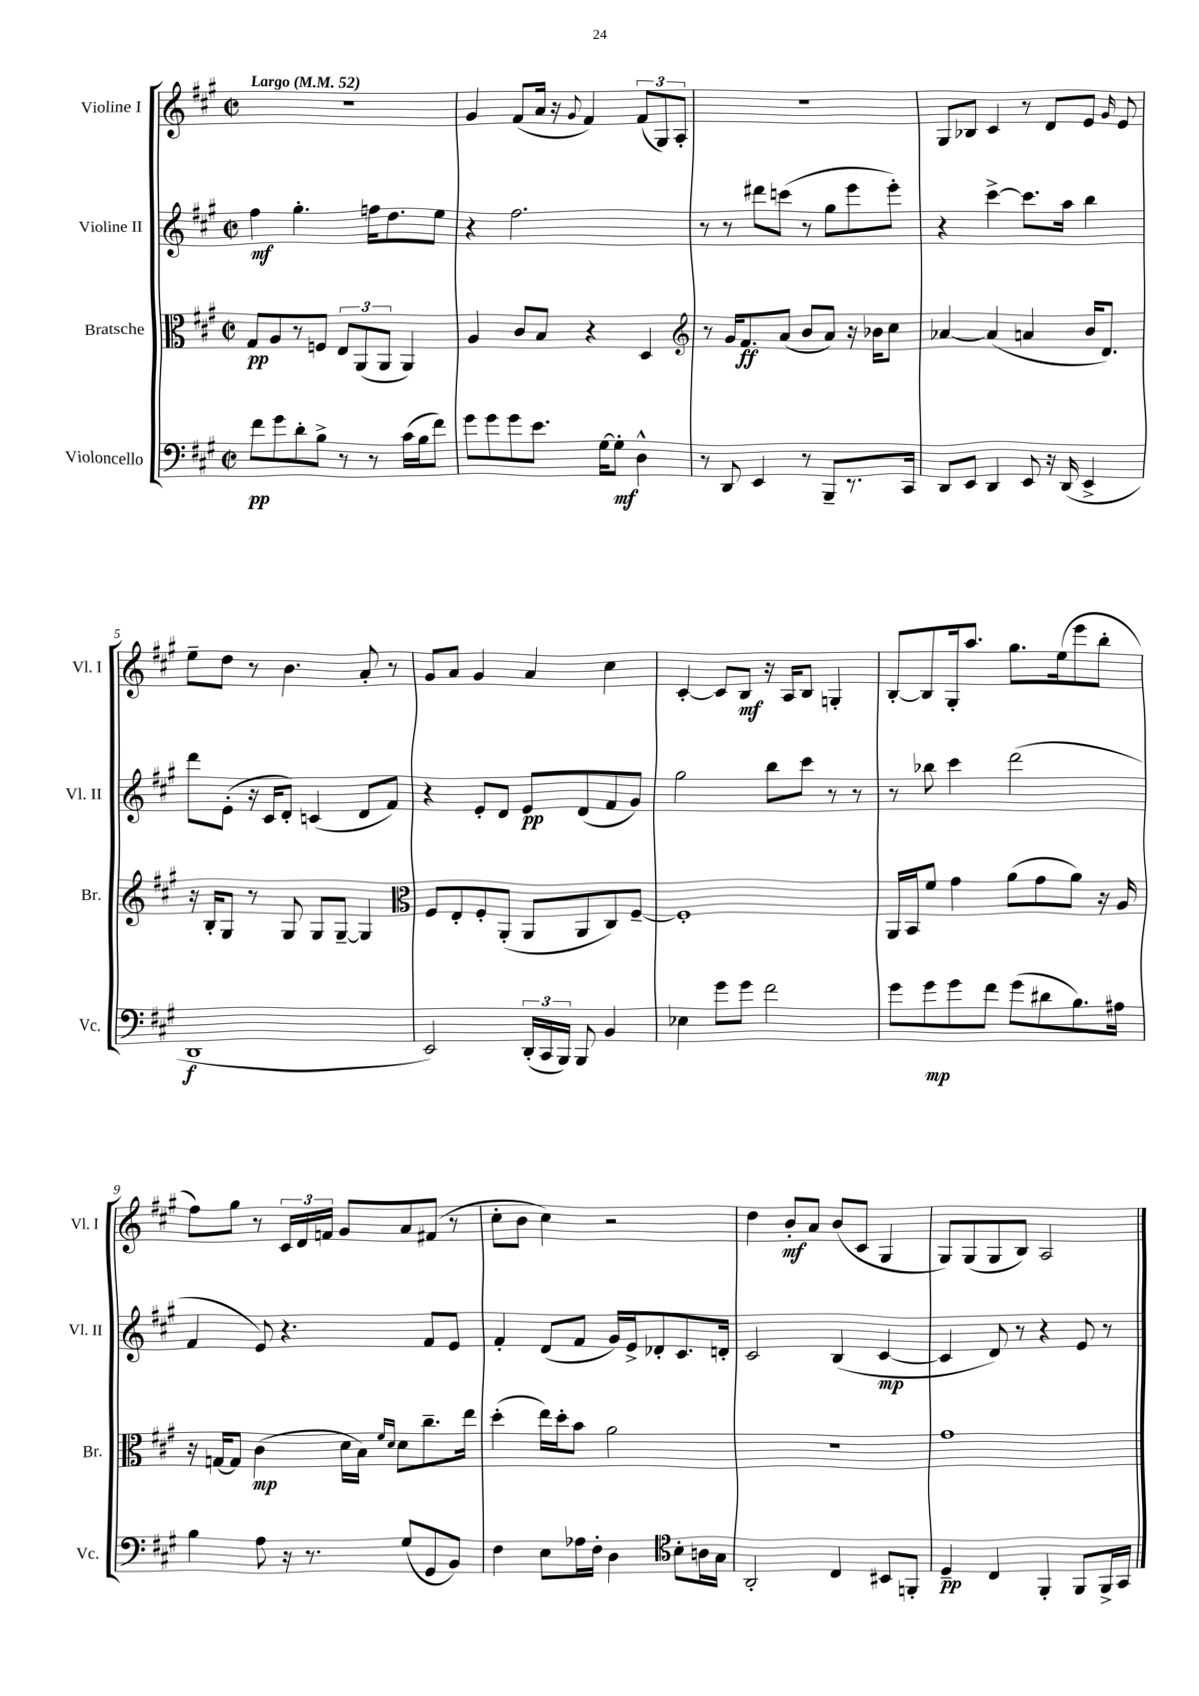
<<
\new StaffGroup <<
\new Staff = "s0" \with { instrumentName = "Violine I" shortInstrumentName = "Vl. I" } {
    \clef treble \key a \major \defaultTimeSignature \time 2/2 \tempo "Largo" 4 = 52
    \autoBeamOff R1 |
    gis'4 fis'8[( a'16] r16 \appoggiatura { gis'8 } fis'4) \tuplet 3/2 { fis'8[( gis8) a8]-. } |
    R1 |
    gis8[ bes8] cis'4 r8 d'8[ e'8] \grace { gis'16 } e'8 |
    e''8[-- d''8] r8 b'4. a'8-. r8 |
    gis'8[ a'8] gis'4 a'4 cis''4 |
    cis'4~-. cis'8[ b8]\mf r16 a16[ b8] g4-. |
    b8[~-. b8 gis16-. a''8.] gis''8.[ e''16( e'''8 b''8]-. |
    fis''8[) gis''8] r8 \tuplet 3/2 { cis'16[ d'16 f'16] } gis'8[ a'8 fis'8]( r8 |
    cis''8[-. b'8] cis''4) r2 |
    d''4 b'8[-.\mf a'8] b'8[( cis'8] gis4 |
    gis8[) gis8( gis8 b8]) a2 \bar "|." |
}
\new Staff = "s1" \with { instrumentName = "Violine II" shortInstrumentName = "Vl. II" } {
    \clef treble \key a \major \defaultTimeSignature \time 2/2
    \autoBeamOff fis''4\mf gis''4.-. f''16[ d''8. e''8] |
    r4 fis''2. |
    r8 r8 dis'''8[ c'''8]( r8 gis''8[ e'''8 e'''8]-.) |
    r4 cis'''4~-> cis'''8.[ a''16] b''4 |
    d'''8[ e'8]-.( r16 cis'16[ d'8]-.) c'4( d'8[ fis'8]) |
    r4 e'8[-. d'8] e'8[\pp d'8( fis'8 gis'8]) |
    gis''2 b''8[ cis'''8] r8 r8 |
    r8 bes''8 cis'''4 d'''2( |
    fis'4 e'8) r4. fis'8[ e'8] |
    fis'4-. d'8[( fis'8] gis'16[) e'16-> des'8-. cis'8. d'16]-. |
    cis'2 b4( cis'4~\mp |
    cis'4 d'8) r8 r4 e'8 r8 \bar "|." |
}
\new Staff = "s2" \with { instrumentName = "Bratsche" shortInstrumentName = "Br." } {
    \clef alto \key a \major \defaultTimeSignature \time 2/2
    \autoBeamOff gis8[\pp a8 r8 f8] \tuplet 3/2 { e8[ a,8( a,8] } a,4) |
    a4 cis'8[ b8] r4 d4 |
    \clef treble r8 gis'16[ fis'8.\ff a'8]( b'8[ a'8]) r16 bes'16[ cis''8] |
    aes'4~ aes'4( a'4 b'16[ d'8.]) |
    r16 b16[-. gis8] r8 gis8 gis8[ gis8]~-- gis4 |
    \clef alto fis8[ e8-. fis8-. a,8]-.( a,8[ a,8 cis8) fis8]~-- |
    fis1-. |
    a,16[ b,16 fis'8] gis'4 a'8[( gis'8 a'8]) r16 a16 |
    r16 g16[~ g8] cis'4\mp( d'16[ b16]) \grace { fis'16[ d'16] } d'8[ cis''8.-- e''16] |
    d''4-.( e''16[) d''16-. b'8] a'2 |
    r1 |
    gis'1 \bar "|." |
}
\new Staff = "s3" \with { instrumentName = "Violoncello" shortInstrumentName = "Vc." } {
    \clef bass \key a \major \defaultTimeSignature \time 2/2
    \autoBeamOff fis'8[\pp gis'8 d'8-. b8]-> r8 r8 cis'16[( b16 fis'8]) |
    gis'8[ gis'8 gis'8 e'8.] gis16[~ gis8]-.\mf d4-^ |
    r8 d,8 e,4 r8 b,,8[-- r8. cis,16] |
    d,8[ e,8] d,4 e,8 r16 d,16( e,4-> |
    d,1\f |
    e,2) \tuplet 3/2 { d,16[-.( cis,16 b,,16]) } b,,8 b,4 |
    ees4 gis'8[ gis'8] fis'2 |
    gis'8[ gis'8\mp gis'8 fis'8] gis'8[( dis'8 b8.) ais16] |
    b4 a8 r16 r8. gis8[( gis,8 b,8]) |
    fis4 e8[ aes16 fis16]-. d4 \clef tenor b8[-. a16 gis16] |
    a,2-. cis4 bis,8[ f,8]-. |
    d4--\pp cis4 fis,4-. fis,8[ fis,16-> gis,16] \bar "|." |
}
>>
>>
